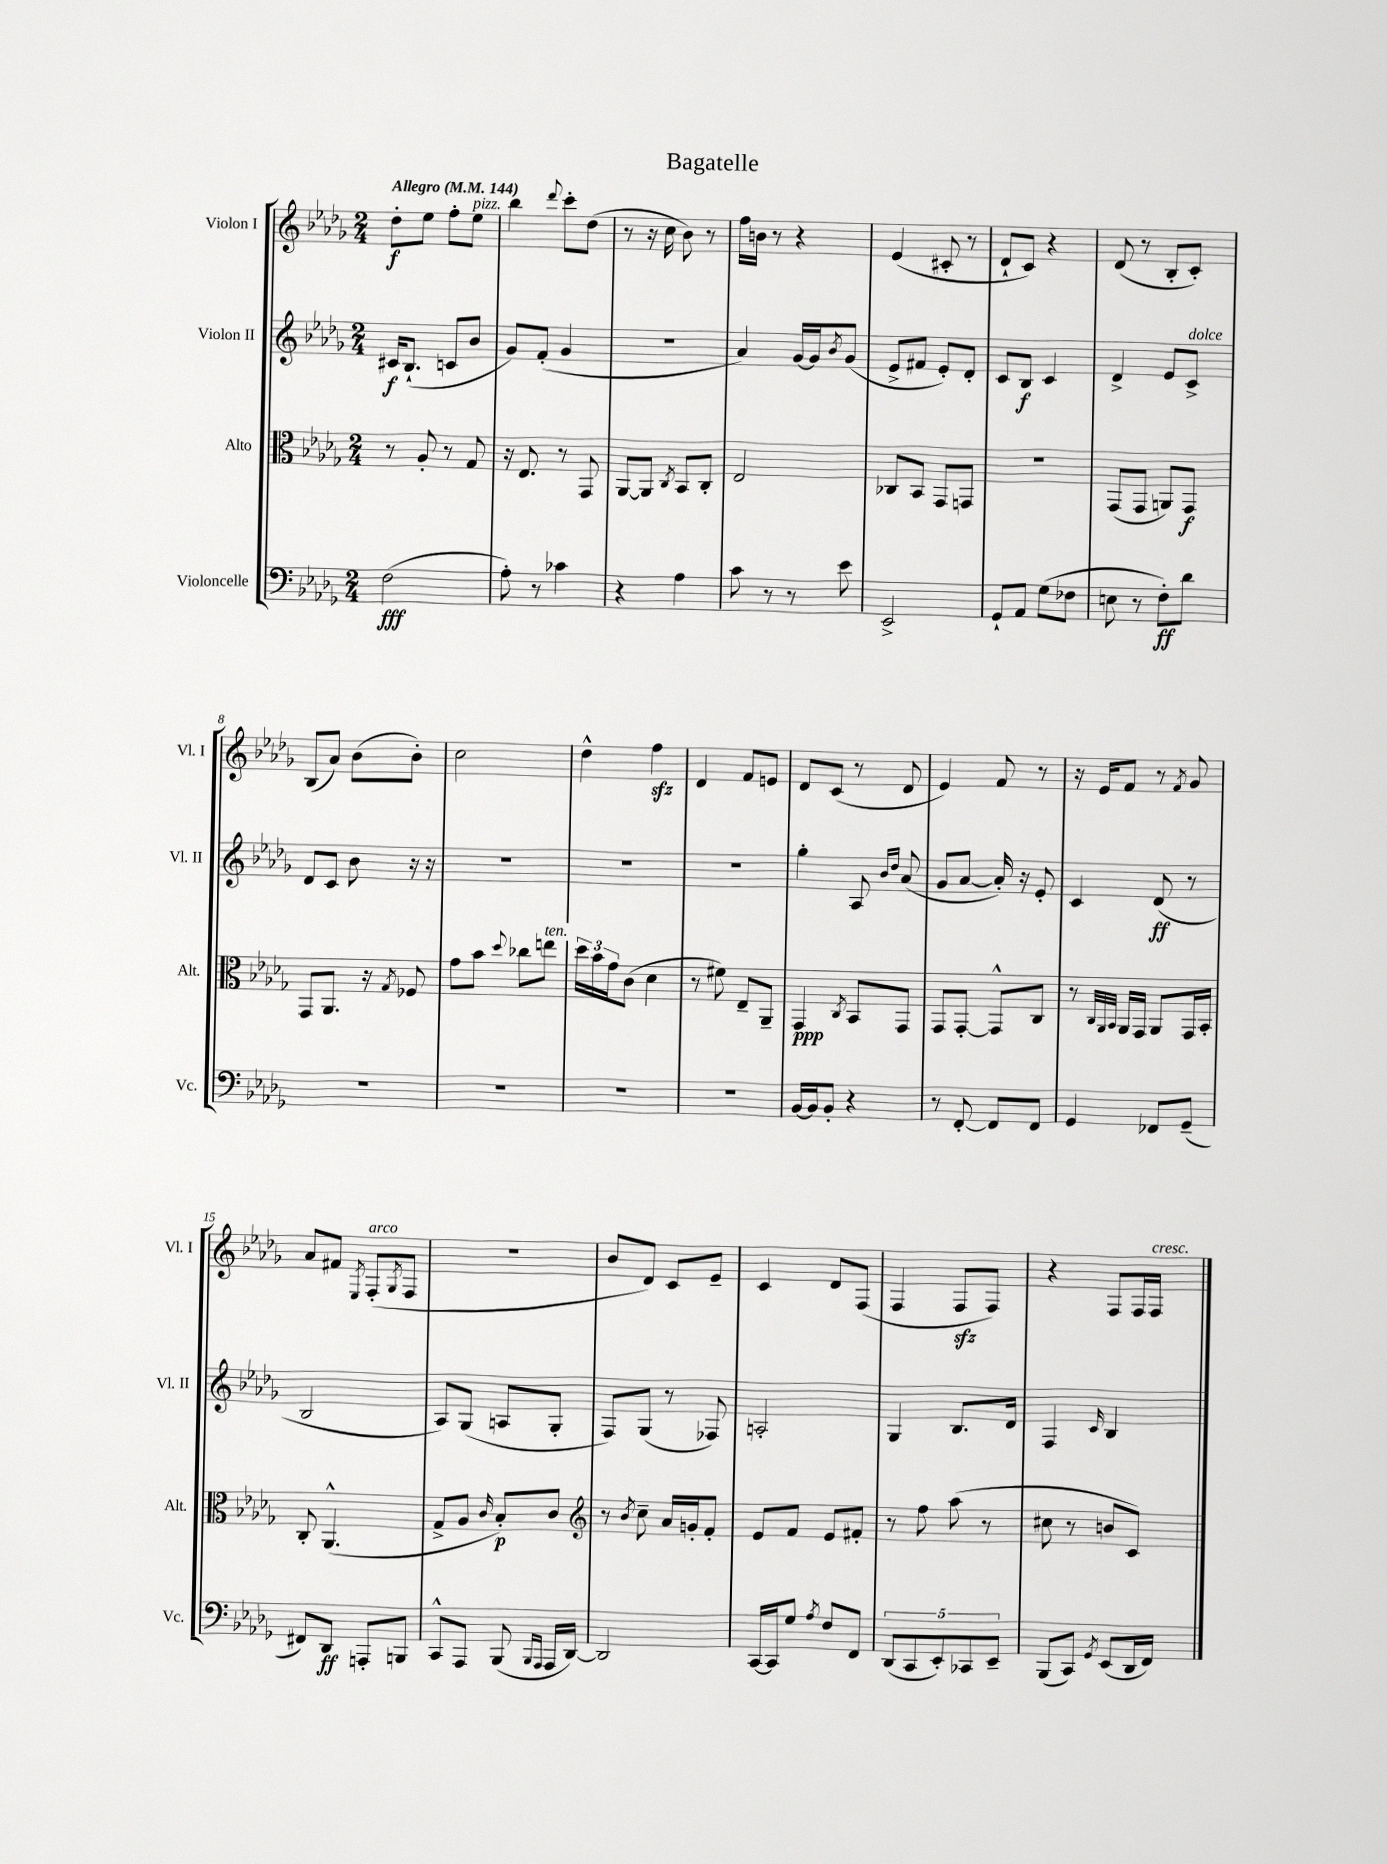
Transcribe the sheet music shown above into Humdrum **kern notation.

**kern	**kern	**kern	**kern
*staff4	*staff3	*staff2	*staff1
*clefF4	*clefC3	*clefG2	*clefG2
*k[b-e-a-d-g-]	*k[b-e-a-d-g-]	*k[b-e-a-d-g-]	*k[b-e-a-d-g-]
*M2/4	*M2/4	*M2/4	*M2/4
*MM144	*MM144	*MM144	*MM144
(2F\	8r	16c#/LK	8dd-'\L
.	.	(8.B-`/J	.
.	8A-'/	.	8ee-\J
.	8r	8c/L	8ff'\L
.	8G-/	8b-/J	8ee-\J
=	=	=	=
8A-'\)	16r	8g-/L)	4bb-\
.	8.E-/	.	.
8r	.	(8f'/J	.
.	.	.	8qqddd-/
4c-\	8r	4g-/	8ccc'\L
.	8GG-/	.	(8dd-\J
=	=	=	=
4r	[8AA-/L	2r	8r
.	8AA-/]J	.	16r
.	.	.	16cc\
.	8qC/	.	.
4A-\	8BB-/L	.	8b-\)
.	8C'/J	.	8r
=	=	=	=
8c\	2E-/	4a-/)	16ff\LL
.	.	.	16b\JJ
8r	.	.	8r
8r	.	[16g-/LL	4r
.	.	16g-/]J	.
.	.	8qb-/	.
8e-\	.	(8g-/J	.
=	=	=	=
2EE-^/	8C-/L	8e-^/L	(4e-/
.	8BB-/J	8f#/J	.
.	8GG-/L	8e-'/L)	8c#'/
.	8GG/J	8d-'/J	8r
=	=	=	=
8GG-`/L	2r	8c/L	8d-`/L
8AA-/J	.	8B-/J	8c/J)
(8G-\L	.	4c/	4r
8F-\J	.	.	.
=	=	=	=
8E\	(8GG-/L	4d-^/	(8d-/
8r	8GG-/J	.	8r
8F'\L)	8AA/L)	8e-/L	8B-'/L
8d-\J	8GG-/J	8c^/J	8c'/J)
=	=	=	=
2r	8GG-/L	8d-/L	(8B-/L
.	8.AA-/J	8c/J	8a-/J)
.	.	8b-\	(8b-\L
.	16r	.	.
.	8qG-/	.	.
.	8F-/	16r	8b-'\J)
.	.	16r	.
=	=	=	=
2r	8g-\L	2r	2cc\
.	8b-\J	.	.
.	8qqdd-/	.	.
.	8cc-\L	.	.
.	8ee\J	.	.
=	=	=	=
2r	24dd-\LL	2r	4dd-^^\
.	24b-\	.	.
.	24g-\J	.	.
.	(8c\J	.	.
.	4d-\	.	4ff\
=	=	=	=
2r	8r	2r	4d-/
.	8f#\)	.	.
.	8E-~/L	.	8f/L
.	8AA-~/J	.	8e/J
=	=	=	=
[16BB-/LL	4GG-/	4gg-'\	8d-/L
16BB-/]J	.	.	.
8BB-'/J	.	.	(8c/J
.	8qC/	.	.
4r	8BB-/L	8A-/	8r
.	.	16qqb-/LL	.
.	.	16qqdd-/JJ	.
.	8GG-/J	(8a-/	8d-/
=	=	=	=
8r	8GG-/L	8g-/L	4e-/)
[8FF'/	[8GG-'/J	[8a-/J	.
8FF/]L	8GG-^^/]L	16a-'/])	8f/
.	.	16r	.
8FF/J	8C/J	8e-'/	8r
=	=	=	=
4GG-/	8r	4c/	16r
.	.	.	16e-/LK
.	32qqC/LLL	.	.
.	32qqAA-/	.	.
.	32qqBB-/JJJ	.	.
.	16AA-/LL	.	8f/J
.	16GG-/JJ	.	.
8FF-/L	8AA-/L	(8d-/	8r
.	.	.	8qf/
(8GG-~/J	16GG-/L	8r	8g-/
.	16BB-'/JJ	.	.
=	=	=	=
8FF#/L)	8C'/	2B-/	8a-/L
8DD-/J	(4.AA-^^/	.	8f#/J
.	.	.	8qE-/
8AAA'/L	.	.	(8F'/L
.	.	.	8qG-/
8BBB/J	.	.	8F/J
=	=	=	=
8CC^^/L	8G-^/L	8A-/L)	2r
8AAA-/J	8A-/J	(8G-/J	.
.	16qqc/	.	.
(8BBB-/	8B-'/L)	8A/L	.
16qqBBB-/LL	.	.	.
16qqAAA-/JJ	.	.	.
16AAA-/LL	8c/J	8G-'/J	.
[16DD-/JJ)	.	.	.
=	=	=	=
*	*clefG2	*	*
2DD-/]	8r	8F/L)	8b-/L
.	8qb-/	.	.
.	8cc~\	(8G-/J	8d-/J)
.	16a-/LL	8r	8c/L
.	16g'/J	.	.
.	8f'/J	8F-/)	8e-~/J
=	=	=	=
[16CC/LL	8e-/L	2A'/	4c/
16CC/]J	.	.	.
8G-/J	8f/J	.	.
8qA-/	.	.	.
8F/L	8e-/L	.	8d-/L
8FF/J	8f#'/J	.	(8F/J
=	=	=	=
(10DD-/L	8r	4G-/	4F/
10CC/	.	.	.
.	8ff\	.	.
10EE-'/)	.	.	.
.	(8aa-\	8.B-/L	8F/L
10CC-/	.	.	.
.	8r	.	8F/J)
10EE-~/J	.	.	.
.	.	16d-/Jk	.
=	=	=	=
(8BBB-/L	8cc#\	4F/	4r
8CC/J)	8r	.	.
8qGG-/	.	16qqc/	.
(8EE-/L	8b/L	4B-/	8F/L
16DD-/L	8c/J)	.	16F/L
16FF/JJ)	.	.	16F/JJ
==	==	==	==
*-	*-	*-	*-
